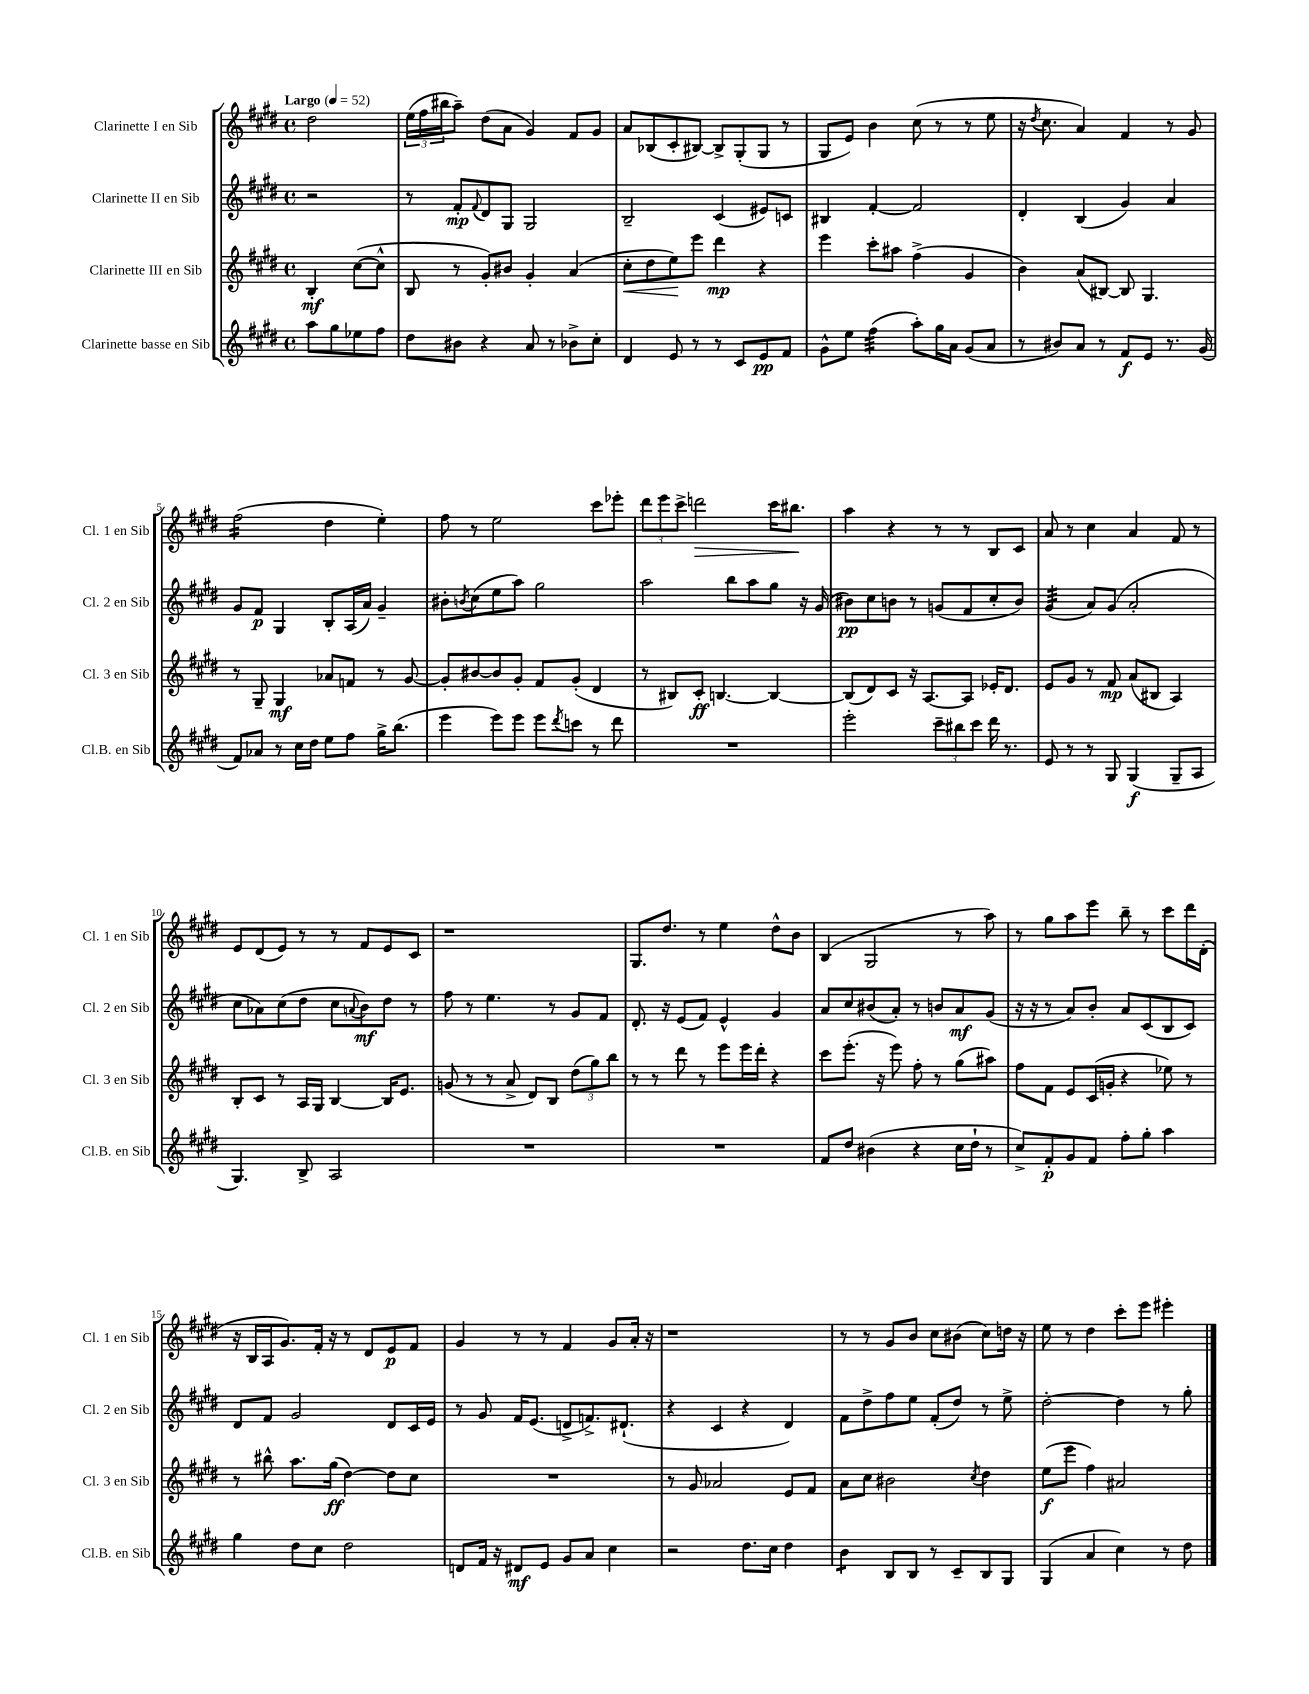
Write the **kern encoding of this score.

**kern	**kern	**kern	**kern
*staff4	*staff3	*staff2	*staff1
*clefG2	*clefG2	*clefG2	*clefG2
*k[f#c#g#d#]	*k[f#c#g#d#]	*k[f#c#g#d#]	*k[f#c#g#d#]
*M4/4	*M4/4	*M4/4	*M4/4
*met(c)	*met(c)	*met(c)	*met(c)
*MM52	*MM52	*MM52	*MM52
8aa	4B'	2r	2dd#
8gg#	.	.	.
8ee-	([8cc#	.	.
8ff#	8cc#^^]	.	.
=	=	=	=
8dd#	8B	8r	(24ee
.	.	.	24ff#
.	.	.	24bb#
8b#	8r	8f#'	8aa~)
.	.	8qqf#	.
4r	8g#')	8d#	(8dd#
.	8b#	8G#	8a
8a	4g#'	2G#	4g#)
8r	.	.	.
8b-^	(4a	.	8f#
8cc#'	.	.	8g#
=	=	=	=
4d#	8cc#'	2B~	8a
.	8dd#	.	(8B-
8e	8ee)	.	8c#'
8r	8eee	.	[8B#)
8r	4ddd#	(4c#	8B#^]
8c#	.	.	(8G#'
8e	4r	8e#)	8G#
8f#	.	8c	8r
=	=	=	=
8g#^^	4eee	4B#	8G#
8ee	.	.	8e)
(4ff#	8ccc#'	[4f#'	4b
.	8aa#	.	.
8aa')	(4ff#^	2f#]	(8cc#
16gg#	.	.	8r
16a	.	.	.
(8g#	4g#	.	8r
8a	.	.	8ee
=	=	=	=
8r	4b)	4d#'	16r
.	.	.	8qdd#
.	.	.	8.cc#
8b#)	.	.	.
8a	(8a	(4B	4a)
8r	[8B#)	.	.
8f#	8B#]	4g#)	4f#
8e	4.G#	.	.
8.r	.	4a	8r
.	.	.	8g#
(16g#	.	.	.
=	=	=	=
8f#)	8r	8g#	(2ff#
8a-	8G#~	8f#	.
8r	4G#	4G#	.
16cc#	.	.	.
16dd#	.	.	.
8ee	8a-	8B'	4dd#
8ff#	8f	(16A	.
.	.	16a)	.
16gg#^	8r	4g#~	4ee')
(8.bb	.	.	.
.	[8g#	.	.
=	=	=	=
4eee	8g#']	8b#'	8ff#
.	.	8qb	.
.	[8b#	(8cc#	8r
8eee)	8b#]	8ee	2ee
8eee	8g#'	8aa)	.
8eee	8f#	2gg#	.
8qddd#	.	.	.
8ccc	(8g#'	.	.
8r	4d#	.	8ccc#
8ddd#	.	.	8eee-'
=	=	=	=
1r	8r	2aa	12ddd#
.	.	.	12eee
.	8B#)	.	.
.	.	.	12ccc#^
.	8c#'	.	2ddd
.	[4.B	.	.
.	.	8bb	.
.	.	8aa	.
.	4B_	8gg#	16ccc#
.	.	.	8.bb#
.	.	16r	.
.	.	(16g#	.
=	=	=	=
2eee'	(8B]	8b#)	4aa
.	8d#)	8cc#	.
.	8c#	8b	4r
.	16r	8r	.
.	[8.A	.	.
12ccc#~	.	(8g	8r
12bb#	.	.	.
.	8A]	8f#	8r
12ccc#	.	.	.
16ddd#	16e-'	8cc#'	8B
8.r	8.d#	.	.
.	.	8b)	8c#
=	=	=	=
8e	8e	(4g#	8a
8r	8g#	.	8r
8r	8r	8a)	4cc#
8G#	8f#	(8g#	.
(4G#	(8a	2a'	4a
.	8B#	.	.
8G#~	4A)	.	8f#
8A	.	.	8r
=	=	=	=
4.G#)	8B'	8cc#	8e
.	8c#	8a-)	(8d#
.	8r	(8cc#	8e)
8B^	16A	8dd#	8r
.	16G#	.	.
2A	[4B	8cc#	8r
.	.	8qqa	.
.	.	8b)	8f#
.	16B]	8dd#	8e
.	8.e	.	.
.	.	8r	8c#
=	=	=	=
1r	(8g	8ff#	1r
.	8r	8r	.
.	8r	4.ee	.
.	8a^	.	.
.	8d#)	.	.
.	8B	8r	.
.	(12dd#	8g#	.
.	12gg#)	.	.
.	.	8f#	.
.	12bb	.	.
=	=	=	=
1r	8r	8.d#'	8.G#
.	8r	.	.
.	.	16r	8.dd#
.	8ddd#	(8e	.
.	8r	8f#)	8r
.	8eee	4e^^	4ee
.	16eee	.	.
.	16ddd#'	.	.
.	4r	4g#	8dd#^^
.	.	.	8b
=	=	=	=
8f#	8ccc#	8a	(4B
8dd#	(8.eee'	8cc#	.
(4b#	.	(8b#	2G#
.	16r	.	.
.	8eee)	8a')	.
4r	8ff#'	8r	.
.	8r	8b	.
16cc#	(8gg#	8a	8r
16dd#`	.	.	.
8r	8aa#)	(8g#	8aa)
=	=	=	=
8cc#^)	8ff#	16r	8r
.	.	16r	.
8f#'	8f#	8r	8gg#
8g#	8e	8a)	8aa
8f#	(16c#	8b'	8eee
.	16g'	.	.
8ff#'	4r	8a	8bb~
8gg#'	.	(8c#	8r
4aa	8ee-)	8B	8ccc#
.	8r	8c#)	16ddd#
.	.	.	(16d#'
=	=	=	=
4gg#	8r	8d#	16r
.	.	.	16B
.	8bb#^^	8f#	16A
.	.	.	8.g#)
8dd#	8.aa	2g#	.
8cc#	.	.	16f#'
.	(16gg#	.	16r
2dd#	[4dd#)	.	8r
.	.	.	8d#
.	8dd#]	8d#	8e
.	8cc#	16c#	8f#
.	.	16e	.
=	=	=	=
8d	1r	8r	4g#
16f#	.	8g#	.
16r	.	.	.
8d#	.	16f#	8r
.	.	(8.e	.
8e	.	.	8r
8g#	.	8d^	4f#
8a	.	8.f^)	.
4cc#	.	.	8g#
.	.	(8.d#`	.
.	.	.	16a'
.	.	.	16r
=	=	=	=
2r	8r	4r	1r
.	8g#	.	.
.	2a-	4c#	.
8.dd#	.	4r	.
16cc#	.	.	.
4dd#	8e	4d#)	.
.	8f#	.	.
=	=	=	=
4b	8a	8f#	8r
.	8cc#	8dd#^	8r
8B	2b#	8ff#	8g#
8B	.	8ee	8b
8r	.	(8f#'	8cc#
8c#~	.	8dd#)	(8b#
.	8qcc#	.	.
8B	4dd#	8r	8cc#)
8G#	.	8ee^	16dd
.	.	.	16r
=	=	=	=
(4G#	(8ee	[2dd#'	8ee
.	8eee	.	8r
4a	4ff#)	.	4dd#
4cc#)	2a#	4dd#]	8ccc#'
.	.	.	8eee
8r	.	8r	4eee#'
8dd#	.	8gg#'	.
==	==	==	==
*-	*-	*-	*-
